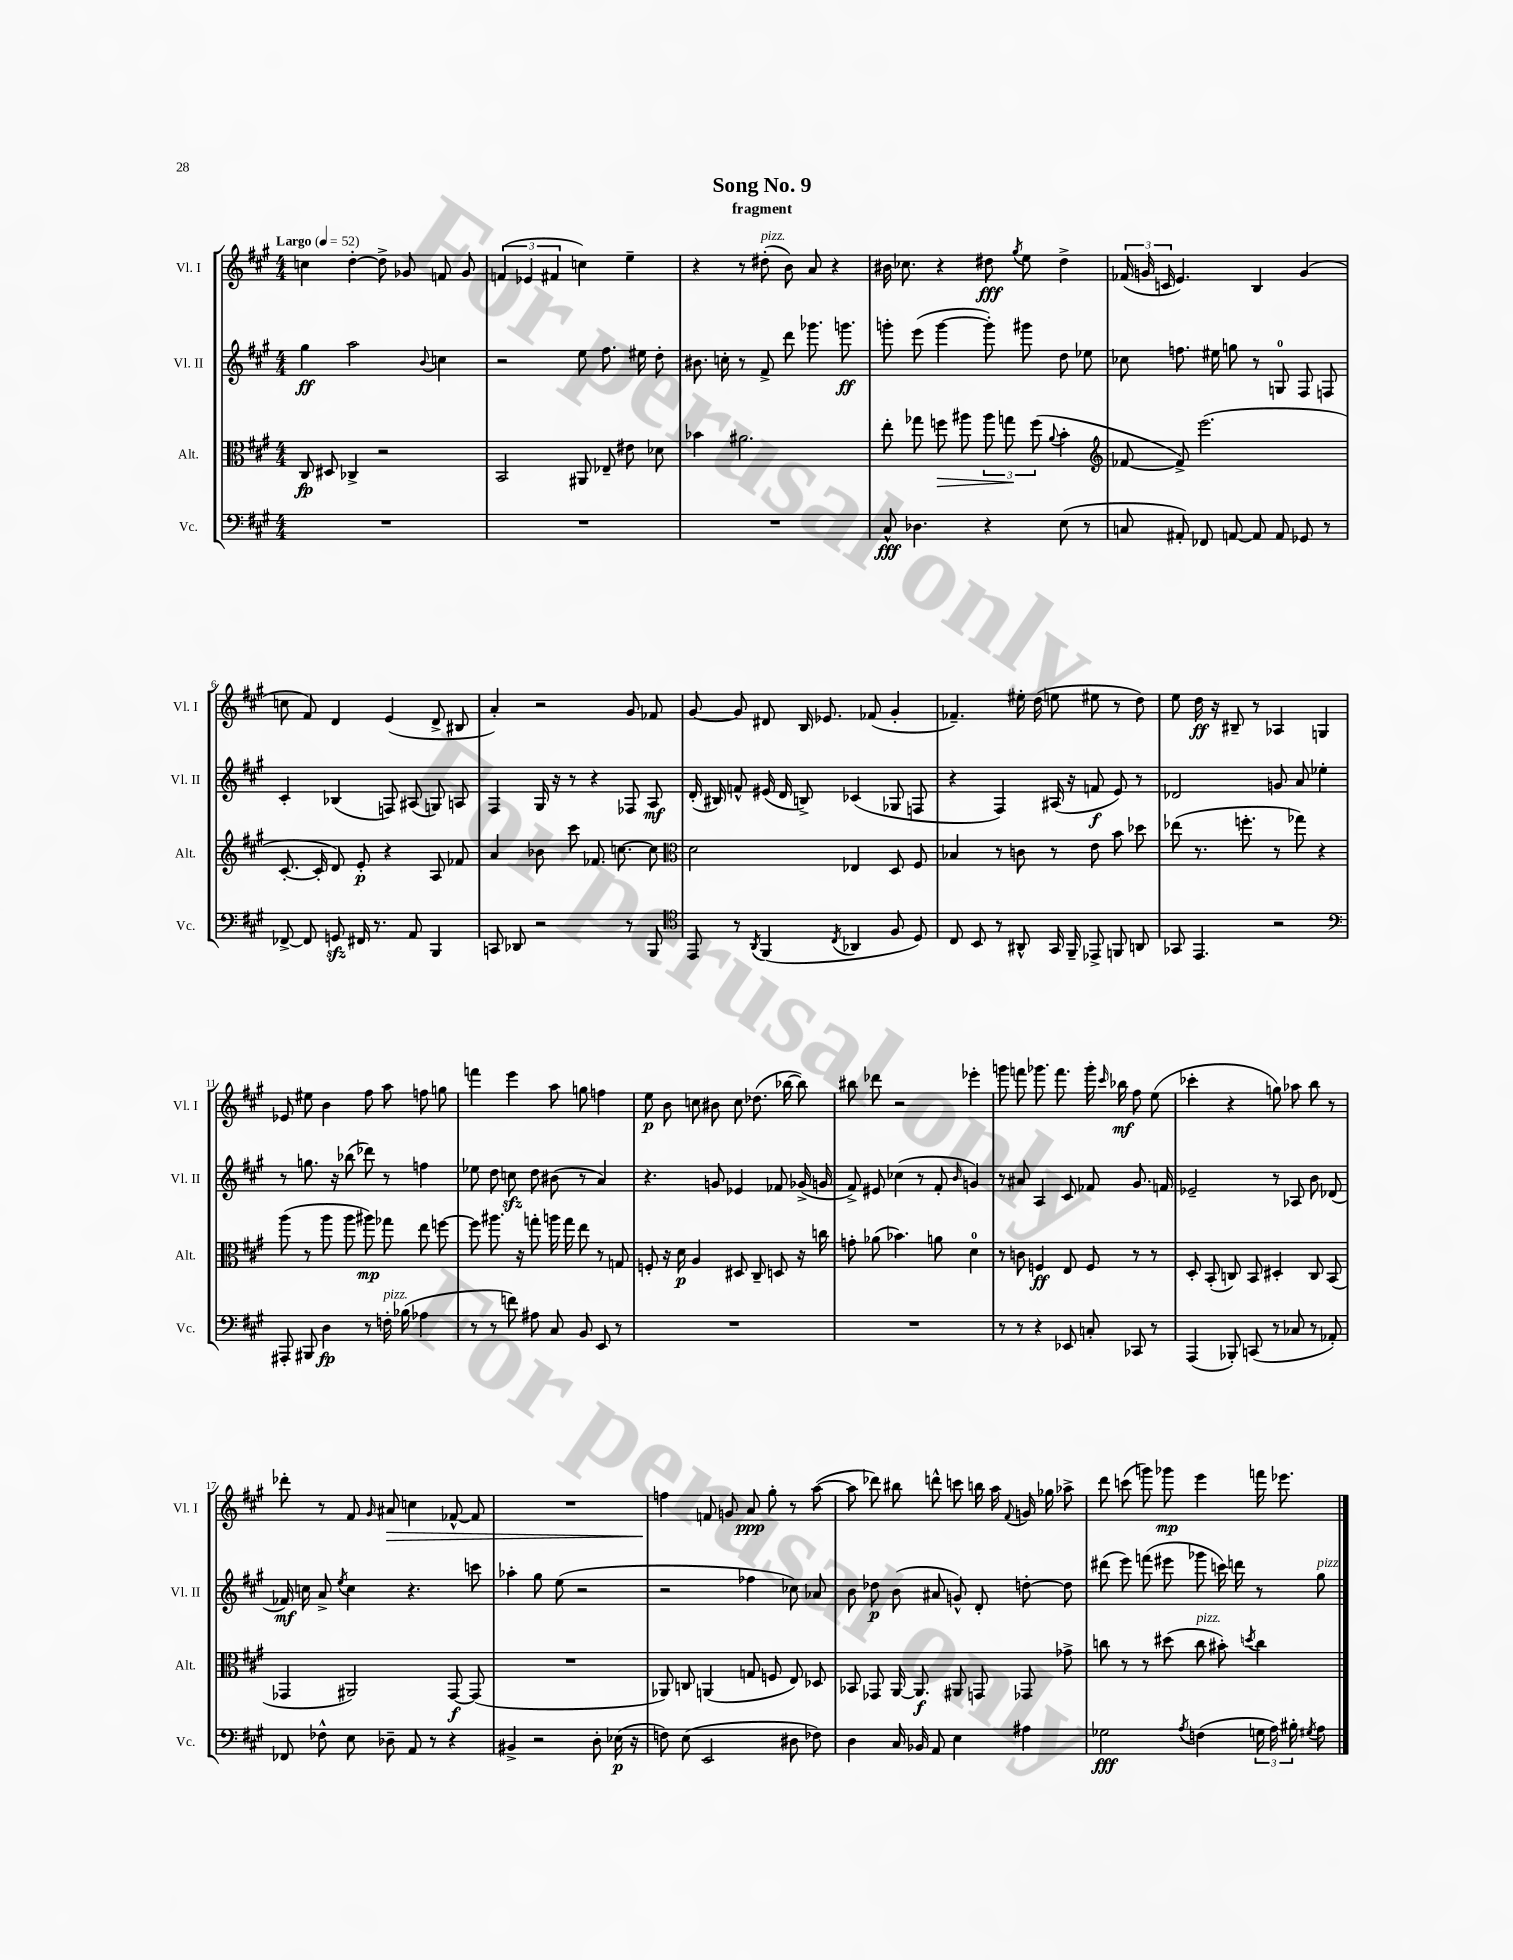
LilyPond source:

\header { title = "Song No. 9" subtitle = "fragment" }
<<
\new StaffGroup <<
\new Staff = "s0" \with { instrumentName = "Vl. I" shortInstrumentName = "Vl. I" } {
    \clef treble \key a \major \numericTimeSignature \time 4/4 \tempo "Largo" 4 = 52
    \autoBeamOff c''4 d''4~-. d''8-> ges'8 f'8 ges'8 |
    \tuplet 3/2 { f'4( ees'4 fis'4 } c''4) e''4-- |
    r4 r8 dis''8-.^\markup { \italic "pizz." }( b'8) a'8 r4 |
    bis'16 ces''8. r4 dis''8\fff \acciaccatura { gis''8 } e''8 dis''4-> |
    \tuplet 3/2 { fes'16( g'16 c'16 } e'4.) b4 g'4( |
    c''8 fis'8) d'4 e'4( d'8-> bis8 |
    a'4-.) r2 gis'8 fes'8 |
    gis'8~ gis'8 dis'8 b16 ees'8. fes'8( gis'4-. |
    fes'4.--) eis''16-. d''16( e''8 eis''8 r8 d''8) |
    e''8 d''16\ff r16 bis8-- r8 aes4 g4 |
    ees'8 eis''8 b'4 fis''8 a''8 f''8 g''8 |
    f'''4 e'''4 a''8 g''8 f''4 |
    e''8\p b'8 c''8 bis'8 c''8 des''8.( bes''16~ bes''8) |
    bis''8 des'''8 r2 ees'''4-. |
    g'''8 f'''8 ges'''8. f'''8. ges'''16-. \grace { cis'''16 } bes''16\mf fis''8 e''8( |
    ces'''4-. r4 g''8) aes''8 b''8 r8 |
    des'''8-. r8 fis'8 \grace { gis'16 } ais'8\> c''4 fes'8~-^ fes'8 |
    R1 |
    f''4\! f'8 g'8 a'8\ppp gis''8-. r8 a''8~( |
    a''8 des'''8) bis''8 d'''8-^ c'''8 b''16 a''16 \appoggiatura { fis'8 } g'16 ges''16 aes''8-> |
    d'''8 c'''8( g'''8) ges'''8\mp e'''4 f'''16 ees'''8. \bar "|." |
}
\new Staff = "s1" \with { instrumentName = "Vl. II" shortInstrumentName = "Vl. II" } {
    \clef treble \key a \major \numericTimeSignature \time 4/4
    \autoBeamOff gis''4\ff a''2 \appoggiatura { b'8 } c''4 |
    r2 e''8 fis''8. eis''16 d''8-. |
    bis'8. c''16-. r8 fis'8-> d'''8 ges'''8. g'''8.\ff |
    g'''8-. e'''8( g'''4~ g'''8-.) gis'''8 d''8 ees''8 |
    ces''8 f''8. eis''16 g''8 r8 g8-0 fis8 f8 |
    cis'4-. bes4( f8) ais8( g8) a8 |
    fis4 gis16 r16 r8 r4 fes8 a8\mf |
    d'16-.( bis16) f'8-^ eis'16( d'16 b8->) ces'4( ges8 f8 |
    r4 fis4) ais16( r16 f'8\f e'8) r8 |
    des'2 g'8 a'8 ees''4-. |
    r8 g''8. r16 bes''8( des'''8) r8 f''4 |
    ees''8 d''8 c''8\sfz d''8 bis'8( r8 a'4) |
    r4. g'8 ees'4 fes'8 ges'16->( g'16 |
    fis'8->) eis'8 ces''4( r8 fis'8-. \grace { b'16 } g'4) |
    r8 ais'8 a4 cis'8 fes'8 gis'8. f'16 |
    ees'2-- r8 aes8 b'8 des'8( |
    fes'16\mf) c''16 a'8-> \acciaccatura { e''8 } c''4 r4. c'''8 |
    aes''4-. gis''8 e''8( r2 |
    r2 fes''4 ces''8) aes'8 |
    b'8 des''8\p b'8( ais'8 g'8-^) d'8-. d''8~-. d''8 |
    dis'''8( e'''8) f'''8( eis'''8 ges'''8 c'''16) d'''16 r8 gis''8^\markup { \italic "pizz." } \bar "|." |
}
\new Staff = "s2" \with { instrumentName = "Alt." shortInstrumentName = "Alt." } {
    \clef alto \key a \major \numericTimeSignature \time 4/4
    \autoBeamOff cis8\fp dis8 ces4-> r2 |
    b,2 ais,8 ees8-- eis'8 des'8 |
    bes'4 ais'2. |
    e''8-. ges''8 f''8\> ais''8 \tuplet 3/2 { ais''8 g''8\! f''8( } \appoggiatura { a'8 } b'4-. |
    \clef treble fes'8~ fes'8->) e'''2.( |
    cis'8.~-. cis'16-. d'8) e'8-.\p r4 a8 fes'8 |
    a'4 bes'8 cis'''8 fes'8. c''8.~ c''8 |
    \clef alto d'2 ees4 d8 fis8 |
    bes4 r8 c'8 r8 e'8 b'8 des''8 |
    ees''8( r8. f''8.-. r8 ges''8) r4 |
    a''8( r8 a''8 a''8 ais''8\mp) ges''8 e''8 f''8~ |
    f''8 ais''8. r16 g''8-. a''16 g''16 e''8 r8 g8 |
    f8-. r16 d'16\p a4 dis8 cis8-- d8 r16 c''16 |
    g'8-. aes'8( bes'4.) a'8 d'4-0 |
    r8 c'8 f4\ff e8 f8 r8 r8 |
    d8-. b,8-.( c8) b,8 dis4-. c8 b,8( |
    ges,4 ais,2) ges,8~\f ges,8( |
    R1 |
    aes,8) c8 a,4( g8 f8 e8) des8 |
    bes,8 ges,8 a,16~ a,8.\f ais,8 g,8 ges,8 ges'8-> |
    c''8 r8 r8 dis''8( c''8^\markup { \italic "pizz." } bis'8-.) \acciaccatura { d''8 } c''4 \bar "|." |
}
\new Staff = "s3" \with { instrumentName = "Vc." shortInstrumentName = "Vc." } {
    \clef bass \key a \major \numericTimeSignature \time 4/4
    \autoBeamOff R1 |
    R1 |
    R1 |
    cis8-^\fff des4. r4 e8( r8 |
    c8 ais,8-.) fes,8 a,8~ a,8 a,8 ges,8 r8 |
    fes,8~-> fes,8 g,8\sfz fis,16 r8. a,8 b,,4 |
    c,8 des,8 r2 r8 b,,8 |
    \clef tenor e,8 r8 \acciaccatura { a,8 } fis,4( \acciaccatura { cis8 } aes,4 fis8 d8) |
    cis8 b,8 r8 ais,8-^ gis,16 fis,16-- ees,8-> f,8 a,8 |
    ges,8 e,4. r2 |
    \clef bass ais,,8-. bis,,8 d4\fp r8 f16-.^\markup { \italic "pizz." } bes16( aes4 |
    r8 r8 f'8) ais8 cis8 b,8 e,8 r8 |
    R1 |
    R1 |
    r8 r8 r4 ees,8 c8-. ces,8 r8 |
    a,,4( bes,,8-.) c,8( r8 ces8 r8 aes,8-.) |
    fes,8 fes8-^ e8 des8-- a,8 r8 r4 |
    bis,4-> r2 d8-. ees16\p( r16 |
    f8) e8( e,2 dis8 fes8) |
    d4 cis16 bes,16 a,8 e4 ais4 |
    ges2\fff \acciaccatura { a8 } f4( \tuplet 3/2 { g16 a16) bis16-. } \acciaccatura { gis8 } a8 \bar "|." |
}
>>
>>
